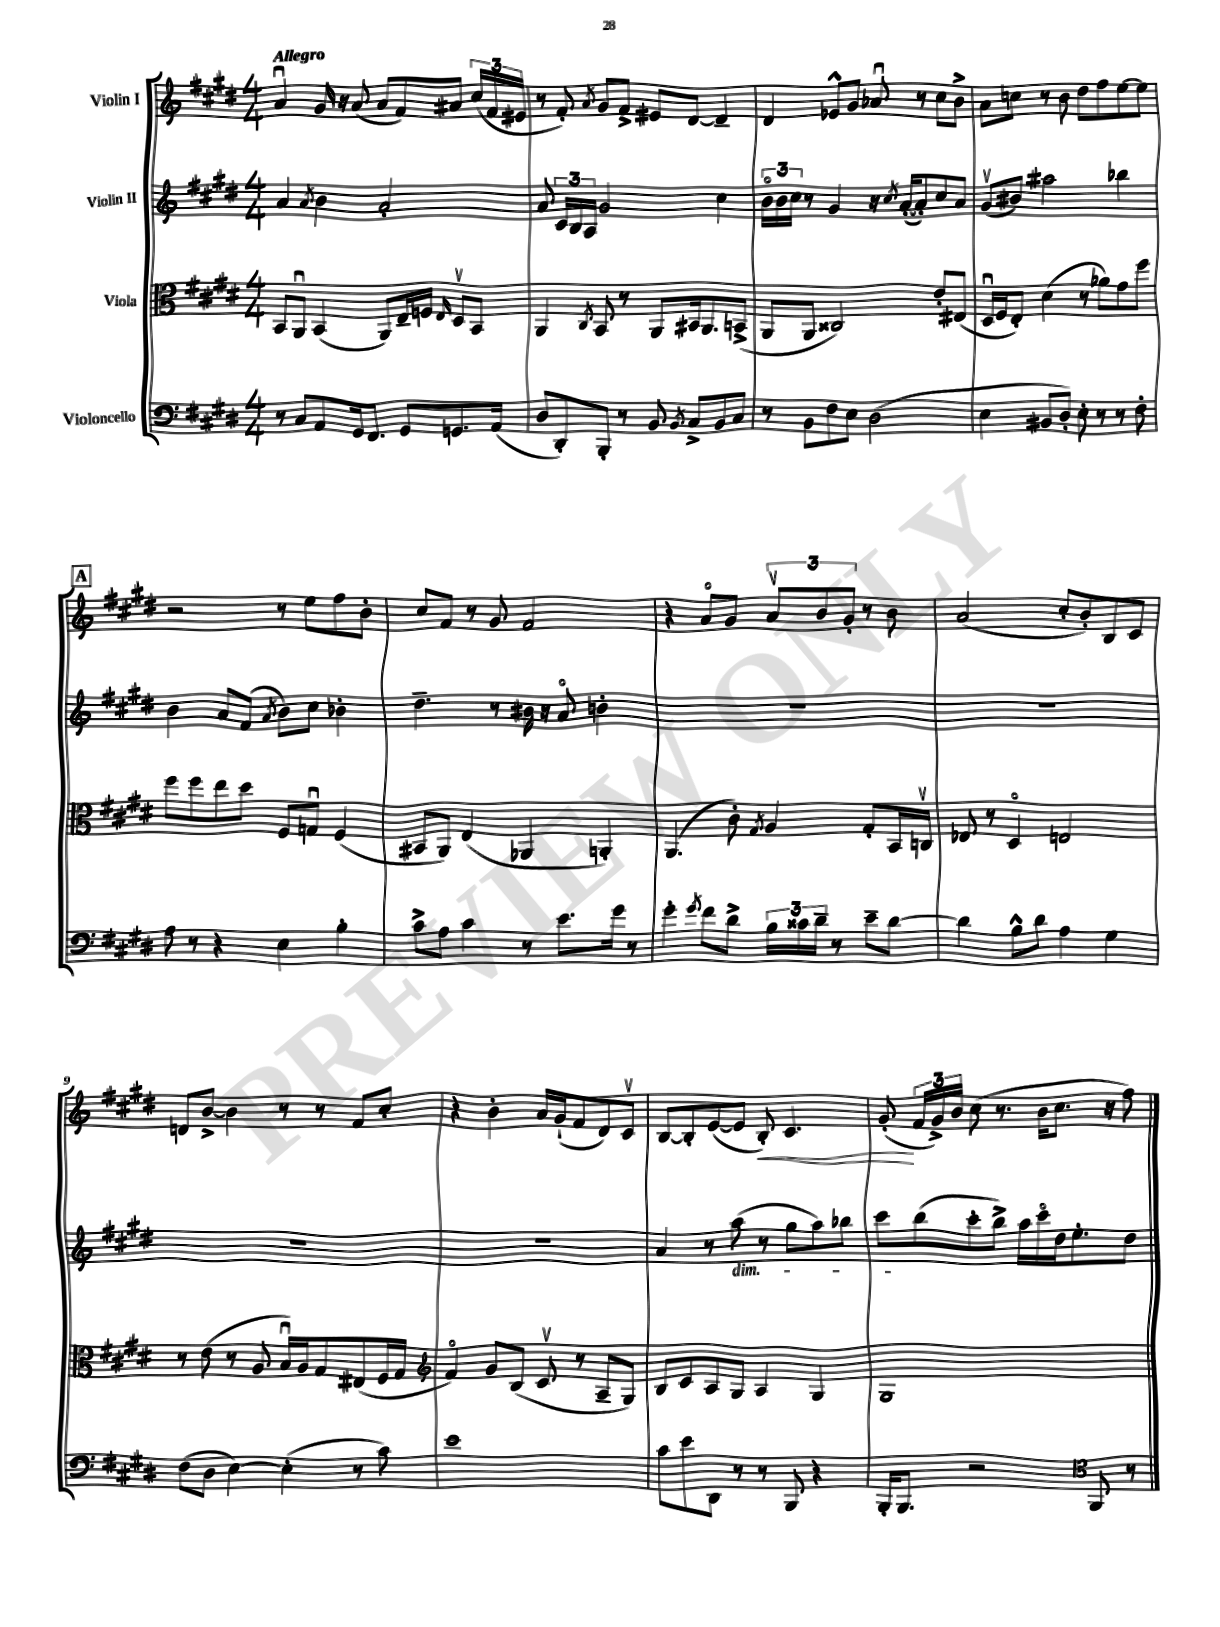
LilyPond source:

<<
\new StaffGroup <<
\new Staff = "s0" \with { instrumentName = "Violin I" } {
    \clef treble \key e \major \numericTimeSignature \time 4/4 \tempo "Allegro"
    \autoBeamOff a'4\downbow gis'16 r16 a'8( a'8[ fis'8) ais'8] \tuplet 3/2 { cis''16[( fis'16 eis'16] } |
    r8 fis'8-.) \acciaccatura { a'8 } gis'8[ fis'8]-> eis'8[ dis'8]~ dis'4-- |
    dis'4 ees'8[-^ gis'8] aes'8\downbow r8 cis''8[ b'8]-> |
    a'8[ c''8] r8 b'8 dis''8[ fis''8 e''8~ e''8] |
    \mark \markup { \box "A" } r2 r8 e''8[ fis''8 b'8]-. |
    cis''8[ fis'8] r8 gis'8 fis'2 |
    r4 a'8[\flageolet gis'8] \tuplet 3/2 { a'8[\upbow b'8 gis'8]-. } r8 b'8 |
    a'2( cis''8[-. b'8-.) b8 cis'8] |
    d'8[ b'8]~-> b'4 r8 r8 fis'8[ cis''8]-. |
    r4 b'4-. a'16[ gis'16-!( fis'8 dis'8) cis'8]\upbow |
    b8[~ b8-. e'8~( e'8] b8-.\<) cis'4. |
    gis'8-.\!( \tuplet 3/2 { fis'16[ gis'16->) b'16] } cis''8( r8. b'16[ cis''8.] r16 fis''8) \bar "|." |
}
\new Staff = "s1" \with { instrumentName = "Violin II" } {
    \clef treble \key e \major \numericTimeSignature \time 4/4
    \autoBeamOff a'4 \acciaccatura { a'8 } b'4 a'2-. |
    a'8 \tuplet 3/2 { cis'16[ b16 a16] } gis'2 cis''4 |
    \tuplet 3/2 { b'16[\flageolet b'16 cis''16] } r8 gis'4 r16 \acciaccatura { cis''8 } a'16[~-.( a'8-.) cis''8 a'8] |
    gis'8[\upbow( bis'8]) ais''2 bes''4 |
    \mark \markup { \box "A" } b'4 a'8[ fis'8]( \acciaccatura { a'8 } b'8[) cis''8] bes'4-. |
    dis''4.-- r8 bis'16 r16 a'8\flageolet b'4-. |
    R1 |
    R1 |
    R1 |
    R1 |
    a'4 r8 a''8\dim( r8 gis''8[ a''8) bes''8] |
    cis'''8[\! b''8( cis'''8-. b''8]->) a''16[ cis'''16\flageolet dis''16 e''8.-. dis''8] \bar "|." |
}
\new Staff = "s2" \with { instrumentName = "Viola" } {
    \clef alto \key e \major \numericTimeSignature \time 4/4
    \autoBeamOff b,8[ a,8]\downbow b,4( a,8[) e16-- f16] \grace { e16 } dis8[\upbow b,8] |
    a,4 \acciaccatura { cis8 } b,8 r8 a,8[ bis,16 a,8. b,8]->( |
    a,8[ a,8] cisis2) e'8[-. eis8]( |
    dis16[\downbow fis16 e8]-.) dis'4( r8 aes'8[) gis'8 fis''8] |
    \mark \markup { \box "A" } fis''8[ fis''8 e''8 dis''8] fis8[ g8]\downbow fis4( |
    bis,8[ a,8]) e4( aes,4 a,4-.) |
    a,4.( cis'8-.) \acciaccatura { gis8 } a4 gis8[-. b,16 c16]\upbow |
    ees8 r8 dis4\flageolet e2 |
    r8 e'8( r8 a8 b16[\downbow) a16 gis8 eis8( fis16 gis16] |
    \clef treble fis'4\flageolet) gis'8[ b8]( cis'8\upbow r8 a8[-- gis8]) |
    b8[ cis'8 a8 gis8] a4 gis4 |
    gis1 \bar "|." |
}
\new Staff = "s3" \with { instrumentName = "Violoncello" } {
    \clef bass \key e \major \numericTimeSignature \time 4/4
    \autoBeamOff r8 cis8[ a,8 gis,16 fis,8.] gis,8[ g,8. a,16]( |
    dis8[ dis,8-.) b,,8]-. r8 b,8 \acciaccatura { b,8 } cis8[-> b,8 cis8] |
    r8 b,8[ fis8 e8] dis2( |
    e4 bis,8[ dis8]-.) e8-. r8 r8 fis8-. |
    \mark \markup { \box "A" } a8 r8 r4 e4 b4-. |
    cis'8[-> a8] cis'4 r8 e'8.[ gis'16] r8 |
    gis'4-. \acciaccatura { gis'8 } fis'8[ dis'8]-> \tuplet 3/2 { b16[ cisis'16 dis'16]-- } r8 e'8[-- dis'8]~ |
    dis'4 b8[-^ dis'8] a4 gis4 |
    fis8[( dis8] e4~) e4-.( r8 cis'8) |
    e'1 |
    cis'8[ e'8 dis,8] r8 r8 b,,8 r4 |
    b,,16[-. b,,8.] r2 \clef tenor fis,8 r8 \bar "|." |
}
>>
>>
